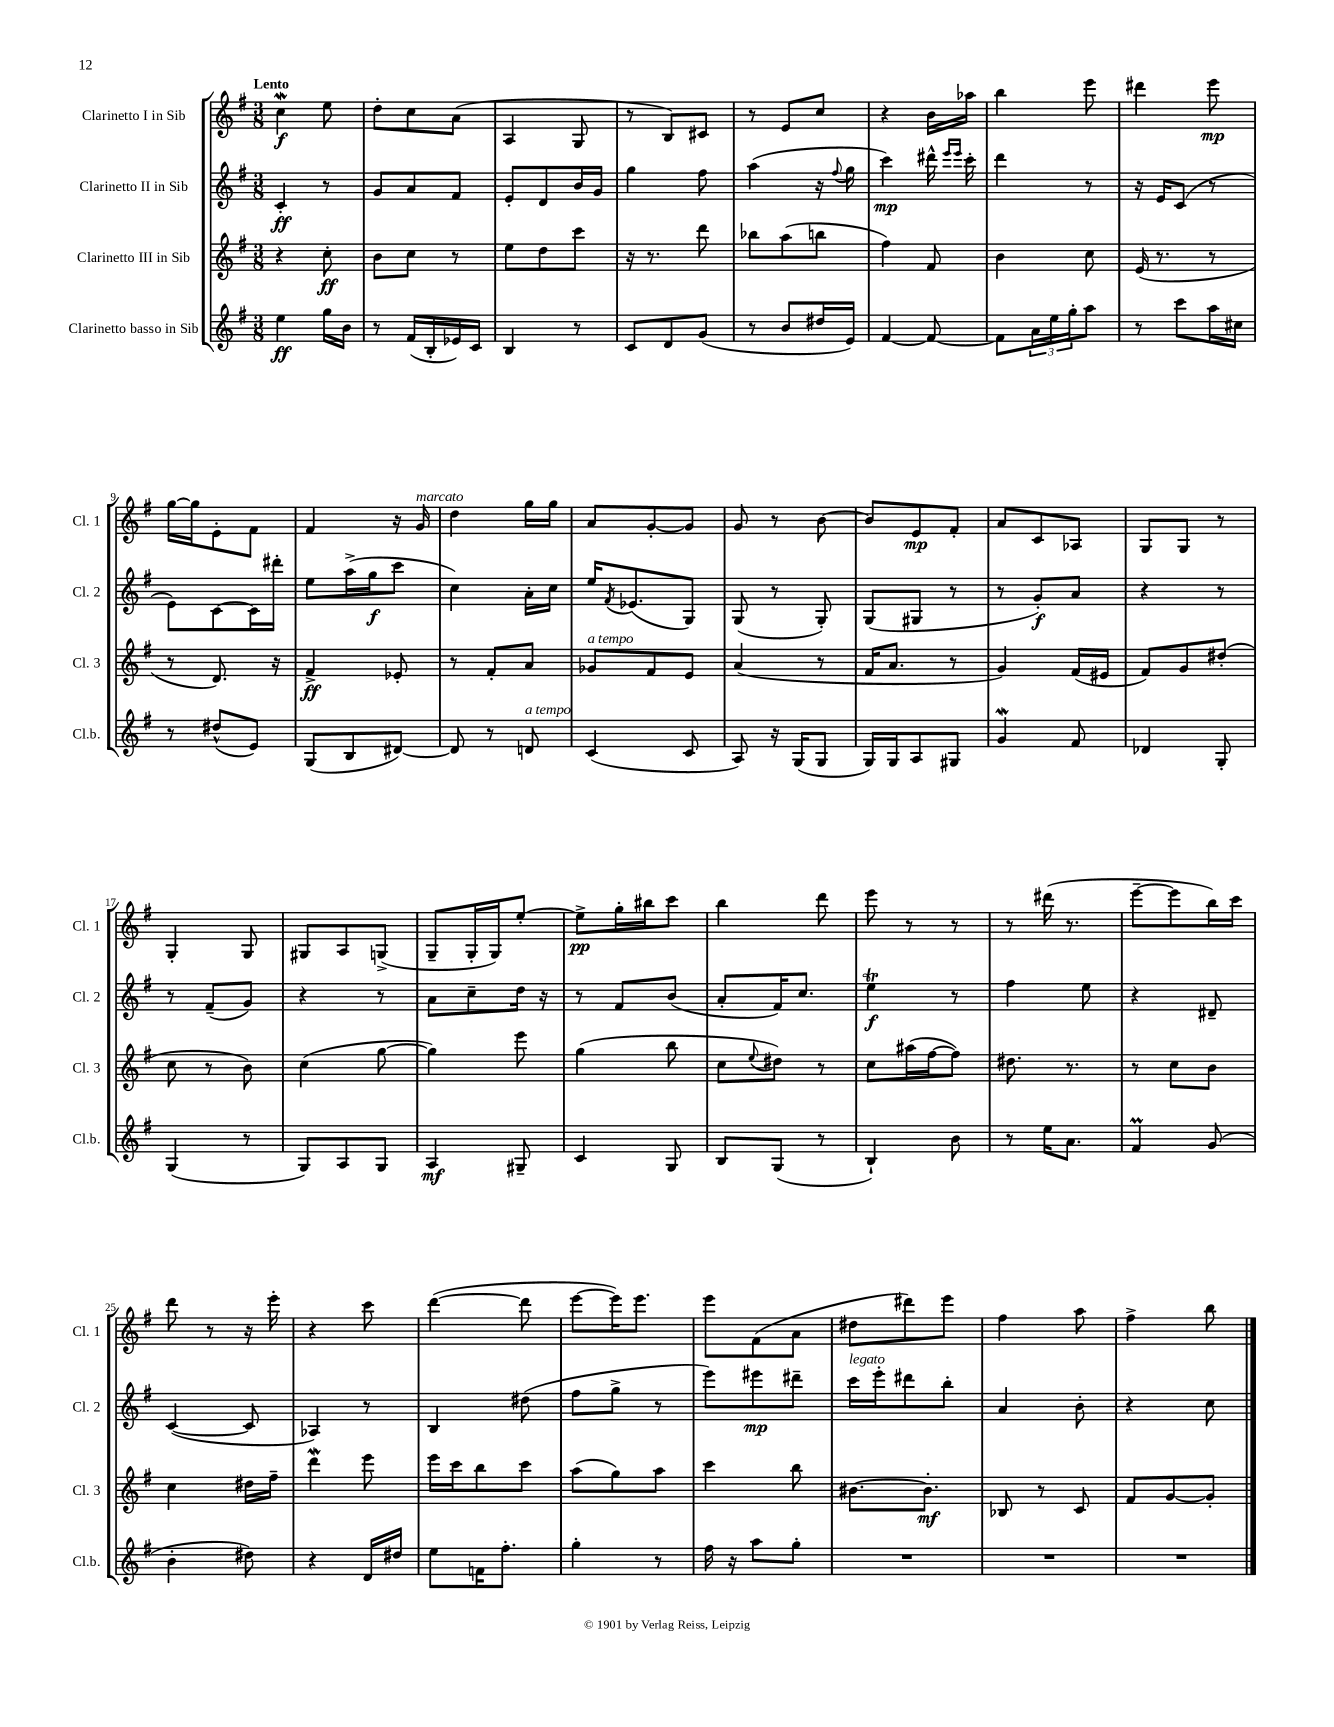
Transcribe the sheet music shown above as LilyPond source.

<<
\new StaffGroup <<
\new Staff = "s0" \with { instrumentName = "Clarinetto I in Sib" shortInstrumentName = "Cl. 1" } {
    \clef treble \key g \major \numericTimeSignature \time 3/8 \tempo "Lento"
    c''4\mordent\f e''8 |
    d''8-. c''8 a'8( |
    a4 g8 |
    r8 b8) cis'8 |
    r8 e'8 c''8 |
    r4 b'16 aes''16 |
    b''4 e'''8 |
    dis'''4 e'''8\mp |
    g''16~ g''16 e'8-. fis'8 |
    fis'4 r16 g'16^\markup { \italic "marcato" } |
    d''4 g''16 g''16 |
    a'8 g'8~-. g'8 |
    g'8 r8 b'8~ |
    b'8 e'8\mp fis'8-. |
    a'8 c'8 aes8 |
    g8 g8 r8 |
    g4-. g8 |
    gis8 a8 g8->( |
    g8-- g16-. g16) e''8~-. |
    e''8->\pp g''16-. bis''16 c'''8 |
    b''4 d'''8 |
    e'''8 r8 r8 |
    r8 dis'''16( r8. |
    e'''8~-- e'''8 b''16) c'''16 |
    d'''8 r8 r16 e'''16-. |
    r4 c'''8 |
    d'''4~( d'''8 |
    e'''8~ e'''16) e'''8. |
    e'''8 fis'8( a'8 |
    dis''8 dis'''8) e'''8 |
    fis''4 a''8 |
    fis''4-> b''8 \bar "|." |
}
\new Staff = "s1" \with { instrumentName = "Clarinetto II in Sib" shortInstrumentName = "Cl. 2" } {
    \clef treble \key g \major \numericTimeSignature \time 3/8
    c'4-.\ff r8 |
    g'8 a'8 fis'8 |
    e'8-. d'8 b'16 g'16 |
    g''4 fis''8 |
    a''4( r16 \appoggiatura { fis''8 } g''16 |
    c'''4\mp) dis'''16-^ \grace { e'''16 e'''16 } c'''16-. |
    d'''4 r8 |
    r16 e'16 c'8( r8 |
    e'8) c'8~ c'16 dis'''16-. |
    e''8 a''16->( g''16\f c'''8 |
    c''4) a'16-. c''16 |
    e''16 \acciaccatura { fis'8 } ees'8.( g8) |
    g8( r8 g8-.) |
    g8( gis8 r8 |
    r8 g'8-.\f) a'8 |
    r4 r8 |
    r8 fis'8--( g'8) |
    r4 r8 |
    a'8 c''8-- d''16 r16 |
    r8 fis'8 b'8( |
    a'8-. fis'16) c''8. |
    e''4\trill\f r8 |
    fis''4 e''8 |
    r4 dis'8-- |
    c'4~( c'8 |
    aes4) r8 |
    b4 dis''8( |
    fis''8 g''8-> r8 |
    e'''8) eis'''8\mp dis'''8-- |
    c'''16^\markup { \italic "legato" } e'''16-. dis'''8 b''8-. |
    a'4 b'8-. |
    r4 c''8 \bar "|." |
}
\new Staff = "s2" \with { instrumentName = "Clarinetto III in Sib" shortInstrumentName = "Cl. 3" } {
    \clef treble \key g \major \numericTimeSignature \time 3/8
    r4 c''8-.\ff |
    b'8 c''8 r8 |
    e''8 d''8 c'''8 |
    r16 r8. d'''8 |
    bes''8 a''8( b''8 |
    fis''4) fis'8 |
    b'4 c''8 |
    e'16( r8. r8 |
    r8 d'8.) r16 |
    fis'4->\ff ees'8-. |
    r8 fis'8-. a'8 |
    ges'8^\markup { \italic "a tempo" } fis'8 e'8 |
    a'4( r8 |
    fis'16 a'8. r8 |
    g'4) fis'16( eis'16 |
    fis'8) g'8 dis''8-.( |
    c''8 r8 b'8) |
    c''4( g''8~ |
    g''4) e'''8 |
    g''4( b''8 |
    c''8 \appoggiatura { e''8 } dis''8) r8 |
    c''8 ais''16( fis''16~ fis''8) |
    dis''8. r8. |
    r8 c''8 b'8 |
    c''4 dis''16 fis''16-- |
    d'''4\mordent e'''8 |
    e'''16 c'''16 b''8 c'''8 |
    a''8( g''8) a''8 |
    c'''4 b''8 |
    bis'8.~ bis'8.-.\mf |
    bes8 r8 c'8 |
    fis'8 g'8~ g'8-. \bar "|." |
}
\new Staff = "s3" \with { instrumentName = "Clarinetto basso in Sib" shortInstrumentName = "Cl.b." } {
    \clef treble \key g \major \numericTimeSignature \time 3/8
    e''4\ff g''16 b'16 |
    r8 fis'16( b16-. ees'16) c'16 |
    b4 r8 |
    c'8 d'8 g'8( |
    r8 b'8 dis''16 e'16) |
    fis'4~ fis'8~ |
    fis'8 \tuplet 3/2 { a'16 e''16 g''16-. } a''8 |
    r8 c'''8 a''16 cis''16 |
    r8 dis''8-^( e'8) |
    g8( b8 dis'8~) |
    dis'8 r8 d'8^\markup { \italic "a tempo" } |
    c'4( c'8 |
    a8) r16 g16( g8 |
    g16) g16 a8 gis8 |
    g'4\mordent fis'8 |
    des'4 g8-. |
    g4( r8 |
    g8) a8 g8 |
    a4\mf gis8-- |
    c'4 g8 |
    b8 g8( r8 |
    b4-!) b'8 |
    r8 e''16 a'8. |
    fis'4\prall g'8( |
    b'4-. dis''8) |
    r4 d'16 dis''16 |
    e''8 f'16 fis''8.-. |
    g''4-. r8 |
    fis''16 r16 a''8 g''8-. |
    R4. |
    R4. |
    R4. \bar "|." |
}
>>
>>
